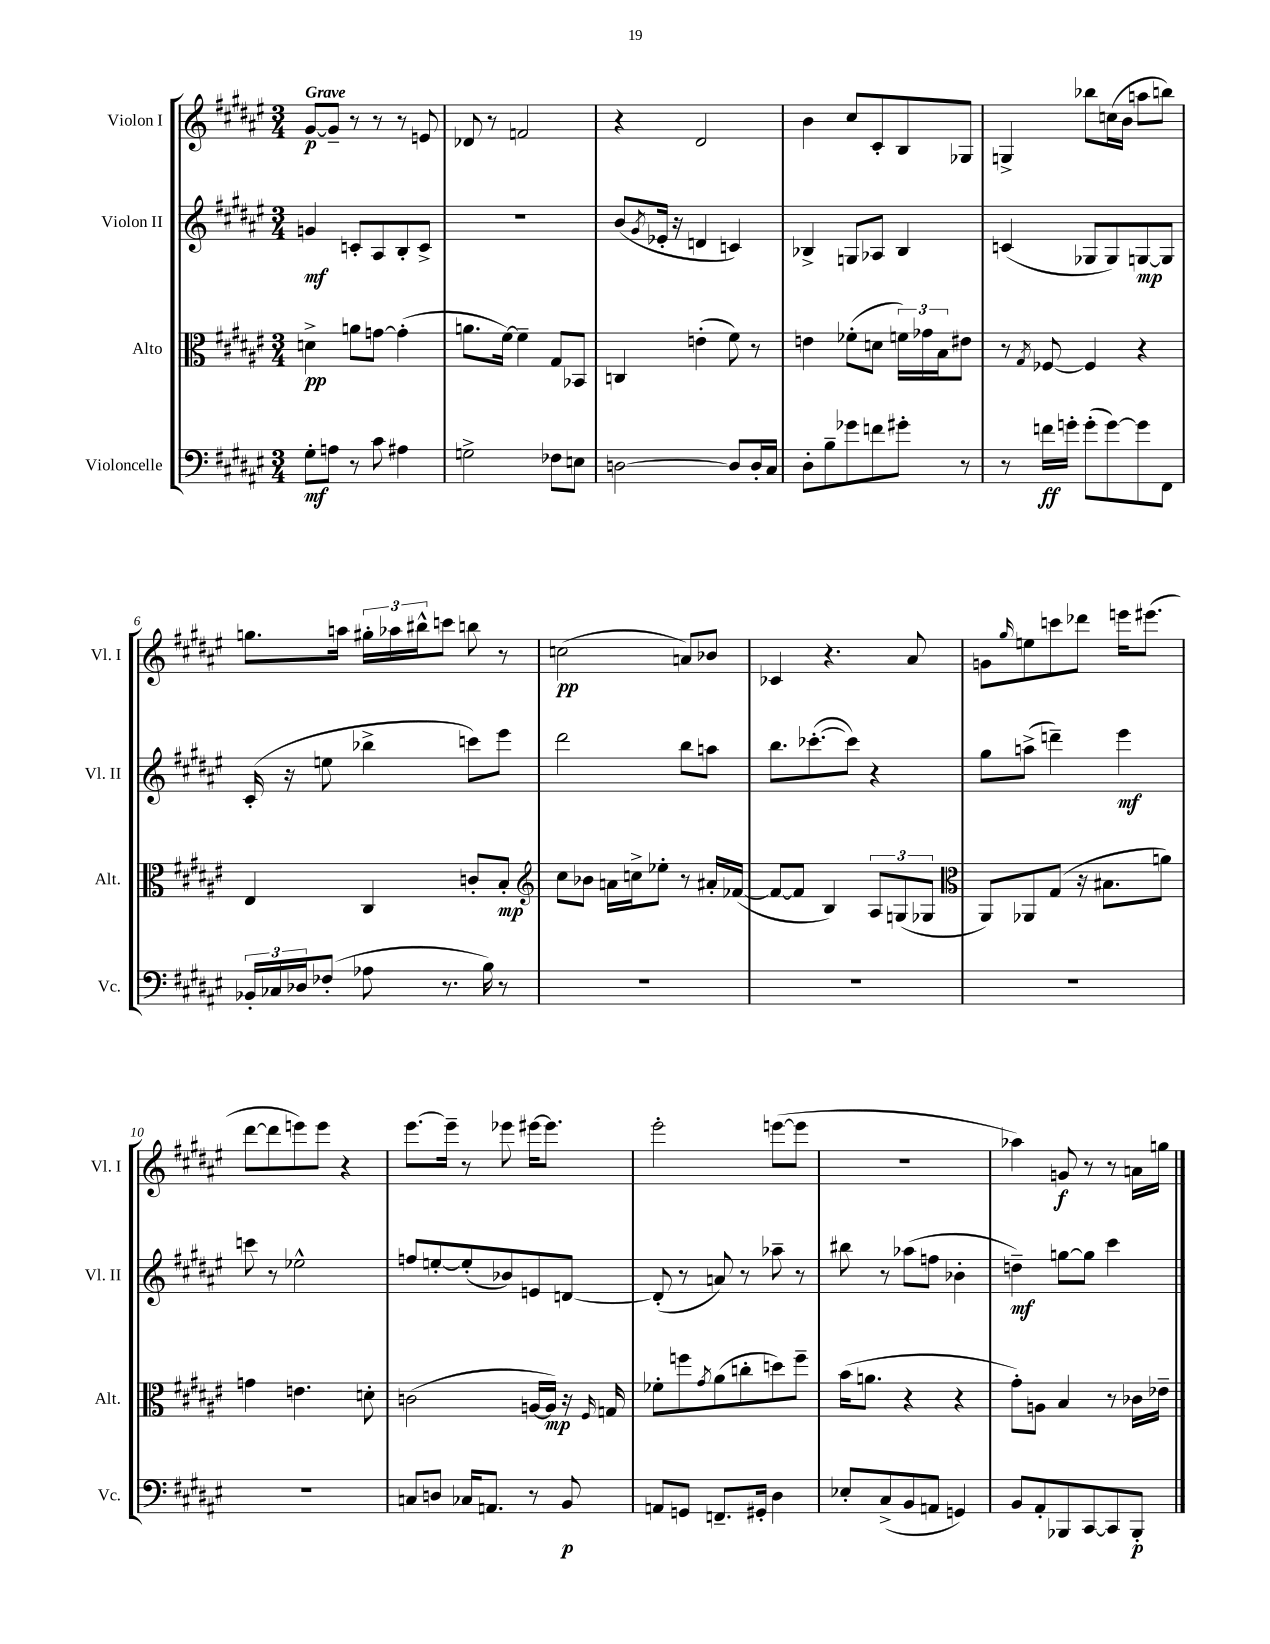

**kern	**kern	**kern	**kern
*staff4	*staff3	*staff2	*staff1
*clefF4	*clefC3	*clefG2	*clefG2
*k[f#c#g#d#a#e#]	*k[f#c#g#d#a#e#]	*k[f#c#g#d#a#e#]	*k[f#c#g#d#a#e#]
*M3/4	*M3/4	*M3/4	*M3/4
8G#'	4d^	4g	[8g#
8A	.	.	8g#~]
8r	8a	8c'	8r
8c#	[8g	8A#	8r
4A#	(4g']	8B'	8r
.	.	8c^	8e
=	=	=	=
2G^	8.a	2.r	8d-
.	.	.	8r
.	[16f#)	.	.
.	4f#~]	.	2f
8F-	8G#	.	.
8E	8BB-	.	.
=	=	=	=
[2D	4C	(8b	4r
.	.	8qg#	.
.	.	16e-'	.
.	.	16r	.
.	(4e'	4d	2d#
8D]	8f#)	4c)	.
16D'	8r	.	.
16C#	.	.	.
=	=	=	=
8D#'	4e	4B-^	4b
8B~	.	.	.
8g-	(8f-'	8G	8cc#
8f	8d	8A-	8c#'
8g#'	24f)	4B-	8B
.	24g-	.	.
.	24B	.	.
8r	8e#	.	8G-
=	=	=	=
8r	8r	(4c	4G^
.	8qG#	.	.
16f	[8F-	.	.
16g'	.	.	.
(8g'	4F-]	8G-	8bb-
[8g)	.	8G-)	(16cc
.	.	.	16b
8g]	4r	[8G	8aa
8FF#	.	8G]	8bb)
=	=	=	=
24BB-'	4E#	(16c#'	8.gg
24C-	.	.	.
.	.	16r	.
24D-	.	.	.
(8F-'	.	8ee	.
.	.	.	16aa
8A-	4C#	4bb-^	24gg#'
.	.	.	24aa-
.	.	.	24bb#^^
8.r	.	.	8ccc
.	8c'	8ccc)	8bb
16B)	.	.	.
8r	8B'	8eee#	8r
=	=	=	=
*	*clefG2	*	*
2.r	8cc#	2ddd#	(2cc
.	8b-	.	.
.	16a	.	.
.	16cc^	.	.
.	8ee-'	.	.
.	8r	8bb	8a)
.	16a#'	8aa	8b-
.	([16f-	.	.
=	=	=	=
2.r	8f-_	8.bb	4c-
.	8f-]	.	.
.	.	([8.ccc-'	.
.	4B)	.	4.r
.	.	8ccc-])	.
.	12A#	4r	.
.	(12G	.	.
.	.	.	8a#
.	12G-	.	.
=	=	=	=
*	*clefC3	*	*
2.r	8AA#)	8gg#	8g
.	.	.	16qqgg#
.	8AA-	(8aa^	8ee
.	(8G#	4ddd~)	8ccc
.	16r	.	8ddd-
.	8.B#	.	.
.	.	4eee#	16eee
.	.	.	(8.eee#
.	8a)	.	.
=	=	=	=
2.r	4g	8ccc	[8ddd#
.	.	8r	8ddd#]
.	4.e	2ee-^^	8eee)
.	.	.	8eee
.	.	.	4r
.	8d'	.	.
=	=	=	=
8C	(2c	8ff	[8.eee#
8D	.	[8ee'	.
.	.	.	16eee#~]
16C-	.	(8ee']	8r
8.AA	.	.	.
.	.	8b-)	8eee-
8r	[16A	8e	[16eee#
.	16A])	.	8.eee#]
8BB	16r	[8d	.
.	16qqF#	.	.
.	16G	.	.
=	=	=	=
8AA	8f-'	(8d']	2eee#'
8GG	8ff	8r	.
.	8qg#	.	.
8.FF~	(8a#	8a)	.
.	8cc'	8r	.
16GG#'	.	.	.
4D#	8dd)	8aa-~	([8eee
.	8ff~	8r	8eee]
=	=	=	=
8E-'	(16b	8bb#	2.r
.	8.a	.	.
(8C#^	.	8r	.
8BB	4r	(8aa-	.
8AA	.	8ff	.
4GG)	4r	4b-'	.
=	=	=	=
8BB	8g#')	4dd~)	4aa-)
8AA#'	8A	.	.
8BBB-	4B	[8gg	8g
[8CC#	.	8gg]	8r
8CC#]	8r	4ccc#	8r
8BBB-'	16c-	.	16a
.	16e-~	.	16gg
==	==	==	==
*-	*-	*-	*-
